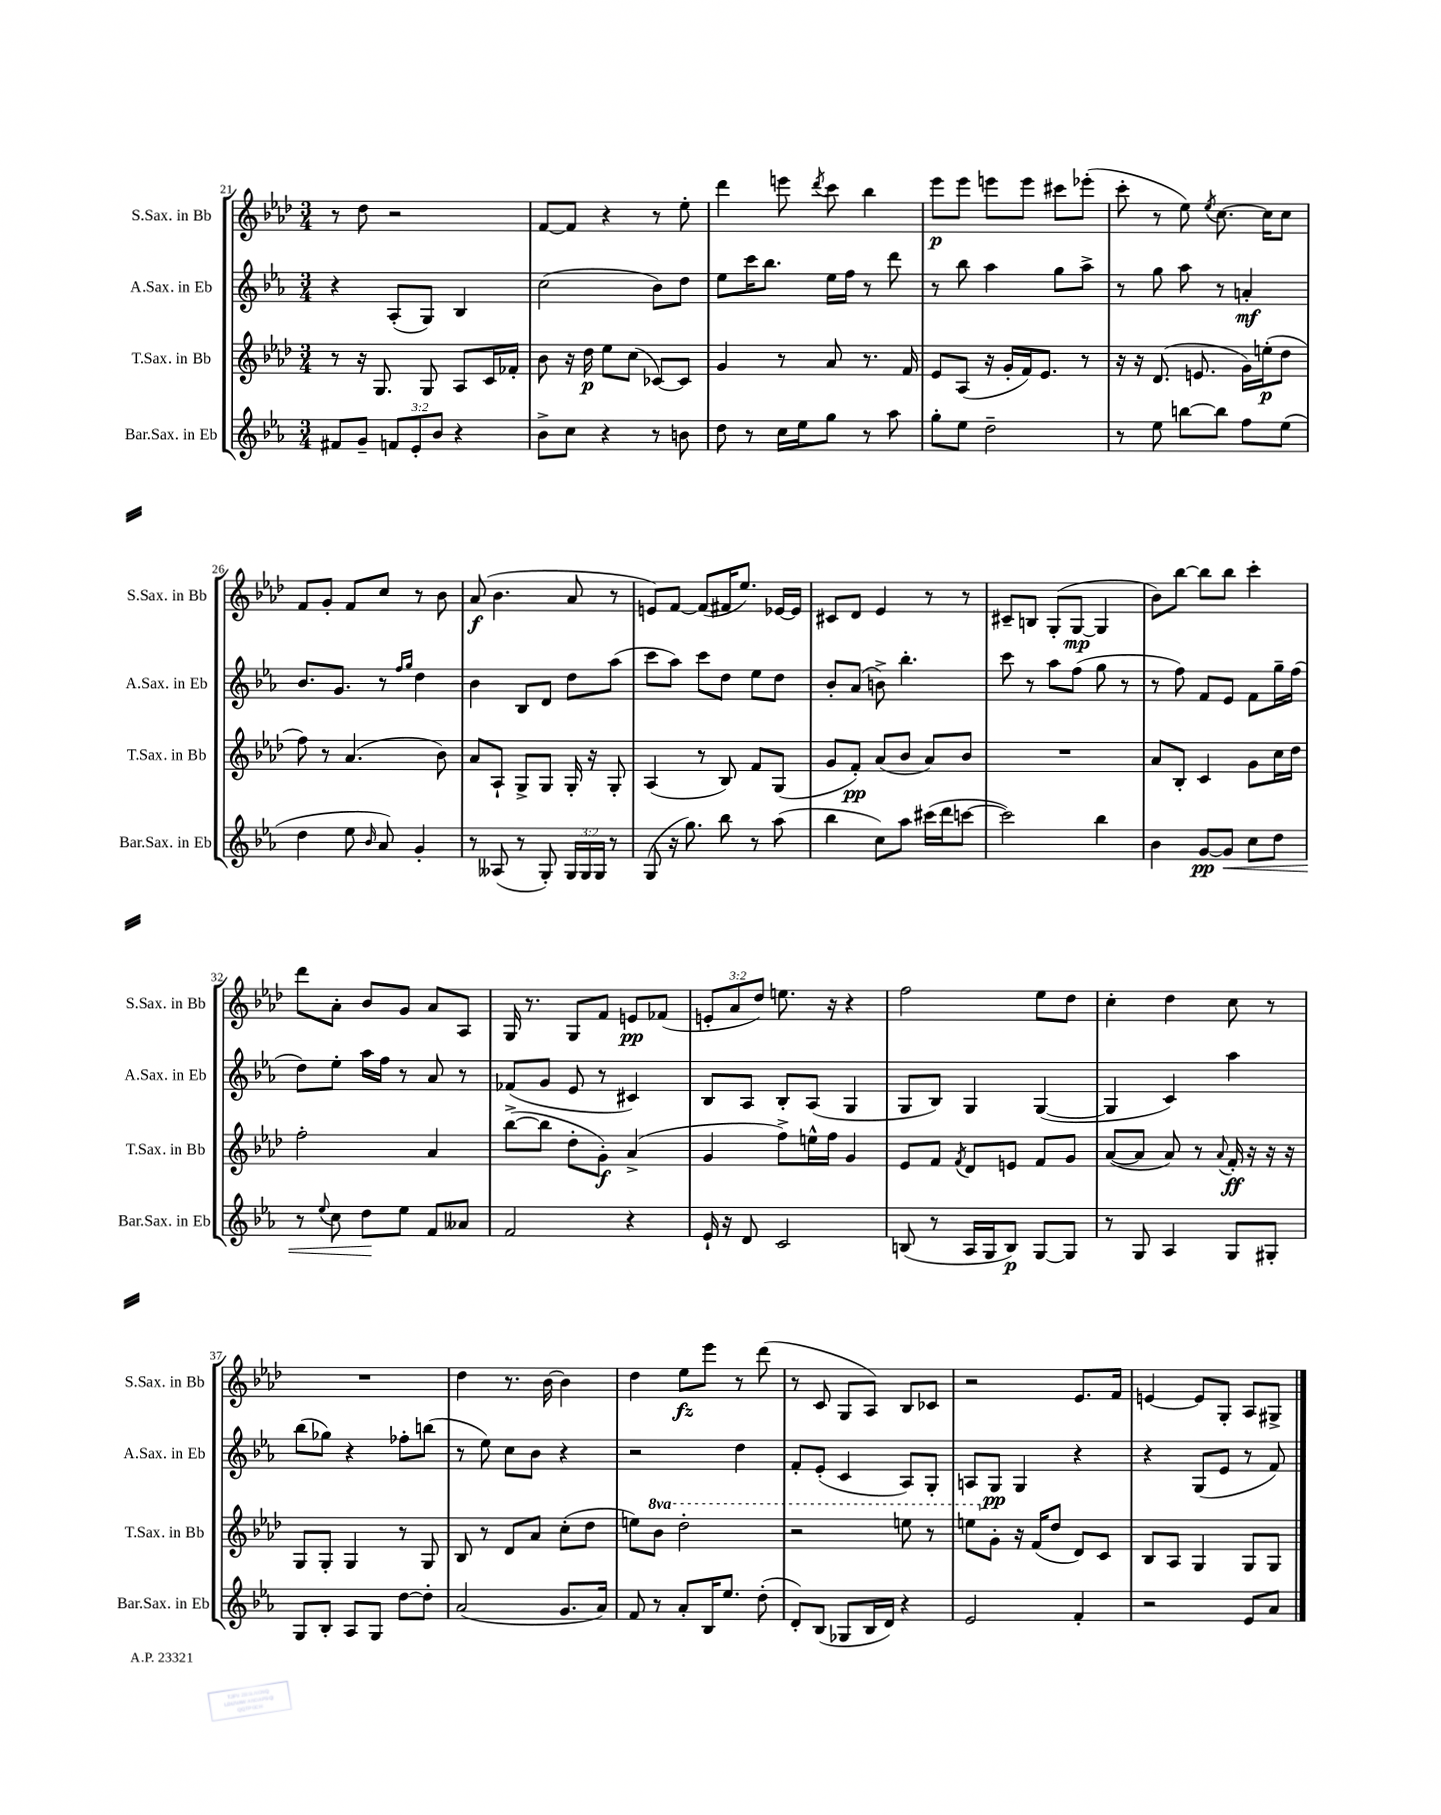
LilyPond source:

<<
\new StaffGroup <<
\new Staff = "s0" \with { instrumentName = "S.Sax. in Bb" shortInstrumentName = "S.Sax. in Bb" } {
    \clef treble \key aes \major \numericTimeSignature \time 3/4 \override Staff.TupletNumber.text = #tuplet-number::calc-fraction-text
    \autoBeamOff r8 des''8 r2 |
    f'8[~ f'8] r4 r8 ees''8-. |
    des'''4 e'''8 \acciaccatura { des'''8 } c'''8 bes''4 |
    ees'''8[\p ees'''8] e'''8[ e'''8] cis'''8[ ees'''8]-.( |
    c'''8-. r8 ees''8) \acciaccatura { ees''8 } c''8.~ c''16[ c''8] |
    f'8[ g'8]-. f'8[ c''8] r8 bes'8 |
    aes'8\f( bes'4. aes'8 r8 |
    e'8[) f'8]~ f'8[( fis'16 ees''8.]) ees'16[~ ees'16] |
    cis'8[ des'8] ees'4 r8 r8 |
    cis'8[-- b8] g8[-.( g8]~\mp g4 |
    bes'8[) bes''8]~ bes''8[ bes''8] c'''4-. |
    des'''8[ aes'8]-. bes'8[ g'8] aes'8[ aes8] |
    g16 r8. g8[ f'8] e'8[\pp fes'8]( |
    \tuplet 3/2 { e'8[-. aes'8 des''8]) } e''8. r16 r4 |
    f''2 ees''8[ des''8] |
    c''4-. des''4 c''8 r8 |
    R2. |
    des''4 r8. bes'16~ bes'4 |
    des''4 ees''8[\fz ees'''8] r8 des'''8( |
    r8 c'8 g8[ aes8]) bes8[ ces'8] |
    r2 ees'8.[ f'16] |
    e'4~ e'8[ g8]-. aes8[ gis8]-> \bar "|." |
}
\new Staff = "s1" \with { instrumentName = "A.Sax. in Eb" shortInstrumentName = "A.Sax. in Eb" } {
    \clef treble \key ees \major \numericTimeSignature \time 3/4
    \autoBeamOff r4 aes8[-.( g8]) bes4 |
    c''2( bes'8[) d''8] |
    ees''8[ c'''16 bes''8.] ees''16[ f''16] r8 d'''8 |
    r8 bes''8 aes''4 g''8[ aes''8]-> |
    r8 g''8 aes''8 r8 a'4-.\mf |
    bes'8.[ g'8.] r8 \grace { f''16[ g''16] } d''4 |
    bes'4 bes8[ d'8] d''8[ aes''8]( |
    c'''8[ aes''8]) c'''8[ d''8] ees''8[ d''8] |
    bes'8[-. aes'8]( b'8->) bes''4.-. |
    c'''8 r8 aes''8[ f''8]( g''8 r8 |
    r8 f''8) f'8[ ees'8] f'8[ g''16-- f''16]( |
    d''8[) ees''8]-. aes''16[ f''16] r8 aes'8 r8 |
    fes'8[( g'8] ees'8 r8 cis'4) |
    bes8[ aes8] bes8[-. aes8]( g4 |
    g8[ bes8]) g4 g4~( |
    g4 c'4) aes''4 |
    bes''8[( ges''8]) r4 fes''8[-. b''8]( |
    r8 ees''8) c''8[ bes'8] r4 |
    r2 d''4 |
    f'8[-. ees'8]-.( c'4 aes8[) g8]-. |
    a8[ g8]\pp g4 r4 |
    r4 g8[( ees'8] r8 f'8) \bar "|." |
}
\new Staff = "s2" \with { instrumentName = "T.Sax. in Bb" shortInstrumentName = "T.Sax. in Bb" } {
    \clef treble \key aes \major \numericTimeSignature \time 3/4 \set Staff.ottavationMarkups = #ottavation-simple-ordinals
    \autoBeamOff r8 r16 g8. g8 aes8[ c'16 fes'16]-. |
    bes'8 r16 des''16\p ees''8[ c''8]( ces'8[~) ces'8] |
    g'4 r8 aes'8 r8. f'16 |
    ees'8[ aes8]( r16 g'16[-. f'16) ees'8.] r8 |
    r16 r16 des'8.( e'8. g'16[) e''16-.\p( des''8] |
    f''8) r8 aes'4.( bes'8) |
    aes'8[ aes8]-! g8[-> g8] g16-. r16 g8-. |
    aes4( r8 bes8) f'8[ g8]( |
    g'8[ f'8]-.\pp) aes'8[( bes'8] aes'8[) bes'8] |
    R2. |
    aes'8[ bes8]-. c'4 g'8[ c''16 des''16] |
    f''2-. aes'4 |
    bes''8[~->( bes''8] des''8[-. g'8]-.\f) aes'4->( |
    g'4 f''8[->) e''16-^ f''16] g'4 |
    ees'8[ f'8] \acciaccatura { f'8 } des'8[ e'8] f'8[ g'8] |
    aes'8[~( aes'8] aes'8) r8 \appoggiatura { aes'8 } f'16-.\ff r16 r16 r16 |
    g8[ g8]-. g4 r8 g8 |
    bes8 r8 des'8[ aes'8] c''8[-.( des''8] |
    e''8[) \ottava #1 bes''8] des'''2-. |
    r2 e'''8 r8 |
    e'''8[ \ottava #0 g'8]-. r16 f'16[( des''8] des'8[) c'8] |
    bes8[ aes8] g4 g8[ g8] \bar "|." |
}
\new Staff = "s3" \with { instrumentName = "Bar.Sax. in Eb" shortInstrumentName = "Bar.Sax. in Eb" } {
    \clef treble \key ees \major \numericTimeSignature \time 3/4 \override Staff.TupletNumber.text = #tuplet-number::calc-fraction-text
    \autoBeamOff fis'8[ g'8]-- \tuplet 3/2 { f'8[ ees'8-. bes'8] } r4 |
    bes'8[-> c''8] r4 r8 b'8 |
    d''8 r8 c''16[ ees''16 g''8] r8 aes''8 |
    g''8[-. ees''8] d''2-- |
    r8 ees''8 b''8[~ b''8] f''8[ ees''8]( |
    d''4 ees''8 \grace { bes'16 } aes'8) g'4-. |
    r8 aeses8( r8 g8-.) \tuplet 3/2 { g16[ g16 g16] } r8 |
    g8( r16 g''8.) bes''8 r8 aes''8( |
    bes''4 c''8[) aes''8] cis'''16[( d'''16 c'''8]~ |
    c'''2) bes''4 |
    bes'4 g'8[~\pp g'8]\< c''8[ d''8] |
    r8 \appoggiatura { ees''8 } c''8 d''8[\! ees''8] f'8[ aeses'8] |
    f'2 r4 |
    ees'16-! r16 d'8 c'2 |
    b8( r8 aes16[ g16 b8]\p) g8[~ g8] |
    r8 g8 aes4 g8[ gis8]-. |
    g8[ bes8]-. aes8[ g8] d''8[~ d''8]-. |
    aes'2( g'8.[ aes'16]) |
    f'8 r8 aes'8[-. bes16 ees''8.] d''8-.( |
    d'8[-.) bes8]( ges8[ bes16 d'16]) r4 |
    ees'2 f'4-. |
    r2 ees'8[ aes'8] \bar "|." |
}
>>
>>
\layout { \context { \Score currentBarNumber = #21 } }
